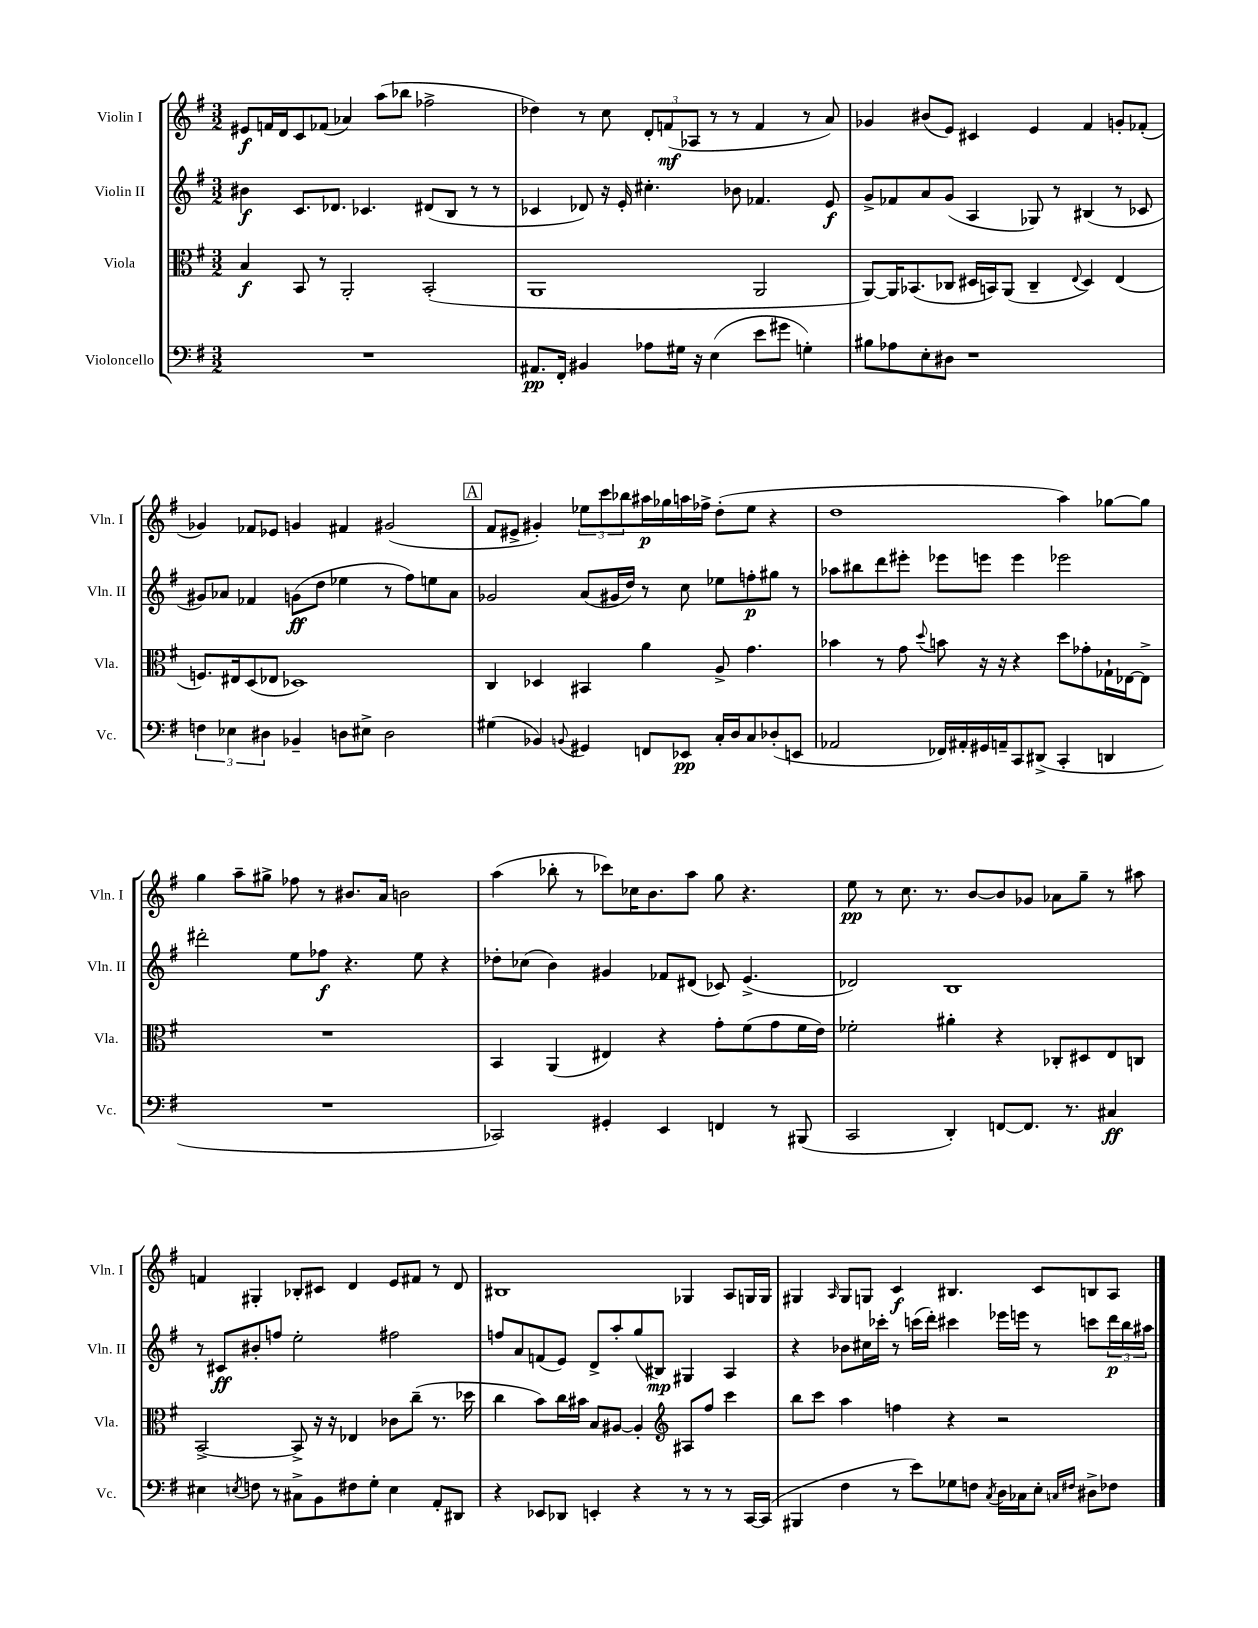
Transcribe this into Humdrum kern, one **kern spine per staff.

**kern	**dynam	**kern	**dynam	**kern	**dynam	**kern	**dynam
*part4	*part4	*part3	*part3	*part2	*part2	*part1	*part1
*staff4	*staff4	*staff3	*staff3	*staff2	*staff2	*staff1	*staff1
*I"Violoncello	*	*I"Viola	*	*I"Violin II	*	*I"Violin I	*
*I'Vc.	*	*I'Vla.	*	*I'Vln. II	*	*I'Vln. I	*
*clefF4	*	*clefC3	*	*clefG2	*	*clefG2	*
*k[f#]	*	*k[f#]	*	*k[f#]	*	*k[f#]	*
*M3/2	*	*M3/2	*	*M3/2	*	*M3/2	*
=1	=1	=1	=1	=1	=1	=1	=1
1.r	.	4B/	f	4b#X\	f	8e#X/L	f
.	.	.	.	.	.	16fn/L	.
.	.	.	.	.	.	16d/J	.
.	.	8BB/	.	8.c/L	.	8c/	.
.	.	8r	.	.	.	(8f-X/J	.
.	.	.	.	8.d-X/J	.	.	.
.	.	2AA'/	.	.	.	4a-X/)	.
.	.	.	.	4.c-X/	.	.	.
.	.	.	.	.	.	(8aa\L	.
.	.	.	.	.	.	8bb-X\J	.
.	.	(2BB'/	.	(8d#X/L	.	2ff-X^\	.
.	.	.	.	8B/J	.	.	.
.	.	.	.	8r	.	.	.
.	.	.	.	8r	.	.	.
=2	=2	=2	=2	=2	=2	=2	=2
8.AA#X/L	pp	1AA	.	4c-X/	.	4dd-X\)	.
16FF#'/Jk	.	.	.	.	.	.	.
4BB#X/	.	.	.	8d-X/)	.	8r	.
.	.	.	.	16r	.	8cc\	.
.	.	.	.	16e'/	.	.	.
8A-X\L	.	.	.	4.cc#X'\	.	12d'/L	.
.	.	.	.	.	.	(12fn/	mf
16G#X\Jk	.	.	.	.	.	.	.
.	.	.	.	.	.	12A-X/J	.
16r	.	.	.	.	.	.	.
(4E\	.	.	.	.	.	8r	.
.	.	.	.	8b-X\	.	8r	.
8e\L	.	2AA/	.	4.f-X/	.	4f/	.
8g#X\J	.	.	.	.	.	.	.
4Gn'\)	.	.	.	.	.	8r	.
.	.	.	.	8e/	f	8a/)	.
=3	=3	=3	=3	=3	=3	=3	=3
8B#X\L	.	[8AA/L)	.	8g^/L	.	4g-X/	.
8A-X\	.	16AA/K]	.	8f-X/	.	.	.
.	.	(8.BB-X/	.	.	.	.	.
8E'\	.	.	.	8a/	.	(8b#X/L	.
8D#X\J	.	8C-X/J	.	(8g/J	.	8e/J)	.
1r	.	16D#X/LL	.	4A/	.	4c#X/	.
.	.	16BBn/J)	.	.	.	.	.
.	.	(8AA/J	.	.	.	.	.
.	.	4C-~/	.	8G-X/)	.	4e/	.
.	.	.	.	8r	.	.	.
.	.	8qqE/	.	.	.	.	.
.	.	4D#/)	.	(4B#X/	.	4f#/	.
.	.	(4E/	.	8r	.	8gn'/L	.
.	.	.	.	8c-X/	.	(8f-X'/J	.
!!LO:LB:g=z
=4	=4	=4	=4	=4	=4	=4	=4
6Fn\	.	8.Fn/L)	.	8g#X/L)	.	4g-X/)	.
.	.	.	.	8a-X/J	.	.	.
6E-X\	.	.	.	.	.	.	.
.	.	16E#X/k	.	.	.	.	.
.	.	(8D/	.	4f-X/	.	8f-X/L	.
6D#X\	.	.	.	.	.	.	.
.	.	8E-X/J	.	.	.	8e-X/J	.
4BB-X~/	.	1D-X)	.	(8gn\L	ff	4gn/	.
.	.	.	.	8dd\J	.	.	.
8Dn\L	.	.	.	4ee-X\	.	4f#X/	.
8E#X^\J	.	.	.	.	.	.	.
2D\	.	.	.	8r	.	(2g#X/	.
.	.	.	.	8ff#\L)	.	.	.
.	.	.	.	8een\	.	.	.
.	.	.	.	8a-\J	.	.	.
!!LO:REH:place=s1:t=A
=5	=5	=5	=5	=5	=5	=5	=5
(4G#X\	.	4C/	.	2g-X/	.	8f#/L	.
.	.	.	.	.	.	8e#X^/J	.
4BB-X/)	.	4D-X/	.	.	.	4g#X'/)	.
8qqBBn/	.	.	.	.	.	.	.
4GG#X/	.	4BB#X/	.	(8a/L	.	12ee-X\L	.
.	.	.	.	.	.	12ccc\	.
.	.	.	.	16g#X/L	.	.	.
.	.	.	.	.	.	12bb-X\	.
.	.	.	.	16dd/JJ)	.	.	.
8FFn/L	.	4a\	.	8r	.	16aa#X\L	p
.	.	.	.	.	.	16gg-X\	.
8EE-X/J	pp	.	.	8cc\	.	16aan\	.
.	.	.	.	.	.	16ff-X^\JJ	.
16C'/LL	.	8A^/	.	8ee-X\L	.	(8dd'\L	.
16D/J	.	.	.	.	.	.	.
8C/	.	4.g\	.	8ffn'\	p	8ee-\J	.
(8D-X'/	.	.	.	8gg#X\J	.	4r	.
8EEn/J	.	.	.	8r	.	.	.
=6	=6	=6	=6	=6	=6	=6	=6
2AA-X/	.	4b-X\	.	8aa-X\L	.	1dd	.
.	.	.	.	8bb#X\	.	.	.
.	.	8r	.	8ddd\	.	.	.
.	.	8g\	.	8eee#X'\J	.	.	.
.	.	8qqdd/	.	.	.	.	.
16FF-X/LL)	.	8bn\	.	8eee-X\L	.	.	.
16AA#X'/	.	.	.	.	.	.	.
16GG#X/	.	16r	.	8eeen\J	.	.	.
16AAn~/J	.	16r	.	.	.	.	.
8CC/	.	4r	.	4eee\	.	.	.
(8DD#X^/J	.	.	.	.	.	.	.
4CC'/	.	8dd\L	.	2eee-X\	.	4aa\)	.
.	.	8g-X'\	.	.	.	.	.
4DDn/	.	16G-X`\L	.	.	.	[8gg-X\L	.
.	.	[16E-X\J	.	.	.	.	.
.	.	8E-^\J]	.	.	.	8gg-\J]	.
!!LO:LB:g=z
=7	=7	=7	=7	=7	=7	=7	=7
1.r	.	1.r	.	2ddd#X'\	.	4gg\	.
.	.	.	.	.	.	8aa~\L	.
.	.	.	.	.	.	8gg#X^\J	.
.	.	.	.	8ee\L	.	8ff-X\	.
.	.	.	.	8ff-X\J	f	8r	.
.	.	.	.	4.r	.	8.b#X/L	.
.	.	.	.	.	.	16a/Jk	.
.	.	.	.	.	.	2bn\	.
.	.	.	.	8ee\	.	.	.
.	.	.	.	4r	.	.	.
=8	=8	=8	=8	=8	=8	=8	=8
2CC-X/)	.	4BB/	.	8dd-X'\L	.	(4aa\	.
.	.	.	.	(8cc-X\J	.	.	.
.	.	(4AA/	.	4b\)	.	8bb-X'\	.
.	.	.	.	.	.	8r	.
4GG#X'/	.	4E#X/)	.	4g#X/	.	8ccc-X\L)	.
.	.	.	.	.	.	16cc-X\K	.
.	.	.	.	.	.	8.b\	.
4EE/	.	4r	.	8f-X/L	.	.	.
.	.	.	.	(8d#X/J	.	8aa\J	.
4FFn/	.	8g'\L	.	8c-X/)	.	8gg\	.
.	.	(8f#\	.	(4.e^/	.	4.r	.
8r	.	8g\	.	.	.	.	.
(8BBB#X/	.	16f#\L	.	.	.	.	.
.	.	16e\JJ)	.	.	.	.	.
=9	=9	=9	=9	=9	=9	=9	=9
2CC/	.	2f-X'\	.	2d-X/)	.	8ee\	pp
.	.	.	.	.	.	8r	.
.	.	.	.	.	.	8.cc\	.
.	.	.	.	.	.	8.r	.
4DD'/)	.	4a#X'\	.	1B	.	.	.
.	.	.	.	.	.	[8b/L	.
[8FFn/L	.	4r	.	.	.	8b/]	.
8.FF/J]	.	.	.	.	.	8g-X/J	.
.	.	8C-X'/L	.	.	.	8a-X\L	.
8.r	.	.	.	.	.	.	.
.	.	8D#X/	.	.	.	8gg~\J	.
4C#X/	ff	8E/	.	.	.	8r	.
.	.	8Cn/J	.	.	.	8aa#X\	.
!!LO:LB:g=z
=10	=10	=10	=10	=10	=10	=10	=10
4E#X\	.	[2BB^/	.	8r	.	4fn/	.
.	.	.	.	8c#X/L	ff	.	.
8qEn/	.	.	.	.	.	.	.
8Fn\	.	.	.	8b#X'/	.	4G#X'/	.
8r	.	.	.	8ffn/J	.	.	.
8C#X^\L	.	8BB^/]	.	2ee'\	.	8B-X'/L	.
8BB\	.	16r	.	.	.	8c#X/J	.
.	.	16r	.	.	.	.	.
8F#X\	.	4E-X/	.	.	.	4d/	.
8G'\J	.	.	.	.	.	.	.
4E\	.	8c-X\L	.	2ff#X\	.	8e/L	.
.	.	(8cc~\J	.	.	.	8f#X/J	.
8AA'/L	.	8.r	.	.	.	8r	.
8DD#X/J	.	.	.	.	.	8d/	.
.	.	16dd-X\	.	.	.	.	.
=11	=11	=11	=11	=11	=11	=11	=11
4r	.	4cc\	.	8ffn/L	.	1B#X	.
.	.	.	.	8a/	.	.	.
8EE-X/L	.	8b\L)	.	(8fn/	.	.	.
8DD-X/J	.	16cc\L	.	8e/J)	.	.	.
.	.	16b#X\JJ	.	.	.	.	.
4EEn'/	.	8B/L	.	8d^/L	.	.	.
.	.	[8A#X/J	.	8aa'/	.	.	.
4r	.	4A#'/]	.	(8gg/	.	.	.
.	.	.	.	8B#X/J)	mp	.	.
*	*	*clefG2	*	*	*	*	*
8r	.	8A#X/L	.	4G#X/	.	4G-X/	.
8r	.	8ff#/J	.	.	.	.	.
8r	.	4ccc\	.	4A/	.	8A/L	.
[16CC/LL	.	.	.	.	.	16Gn/L	.
(16CC/JJ]	.	.	.	.	.	16G/JJ	.
=12	=12	=12	=12	=12	=12	=12	=12
4BBB#X/	.	8bb\L	.	4r	.	4G#X/	.
.	.	8ccc\J	.	.	.	.	.
.	.	.	.	.	.	16qqA/	.
4F#\	.	4aa\	.	8b-X\L	.	8G#/L	.
.	.	.	.	16cc#X\L	.	8Gn/J	.
.	.	.	.	16ccc-X'\JJ	.	.	.
8r	.	4ffn\	.	8r	.	4c/	f
8e\L)	.	.	.	(16cccn\LL	.	.	.
.	.	.	.	16ddd'\JJ)	.	.	.
8G-X\	.	4r	.	4ccc#X\	.	4.B#X/	.
8Fn\J	.	.	.	.	.	.	.
8qC/	.	.	.	.	.	.	.
16D\LL	.	2r	.	16eee-X\LL	.	.	.
16C-X\J	.	.	.	16eeen\JJ	.	.	.
8E'\J	.	.	.	8r	.	8c/L	.
16qqCn/LL	.	.	.	.	.	.	.
16qqF#X/JJ	.	.	.	.	.	.	.
8D#X^\L	.	.	.	8cccn\L	.	8Bn/	.
8F-X\J	.	.	.	24ddd\L	p	8A/J	.
.	.	.	.	24bb\	.	.	.
.	.	.	.	24aa#X\JJ	.	.	.
==	==	==	==	==	==	==	==
*-	*-	*-	*-	*-	*-	*-	*-
